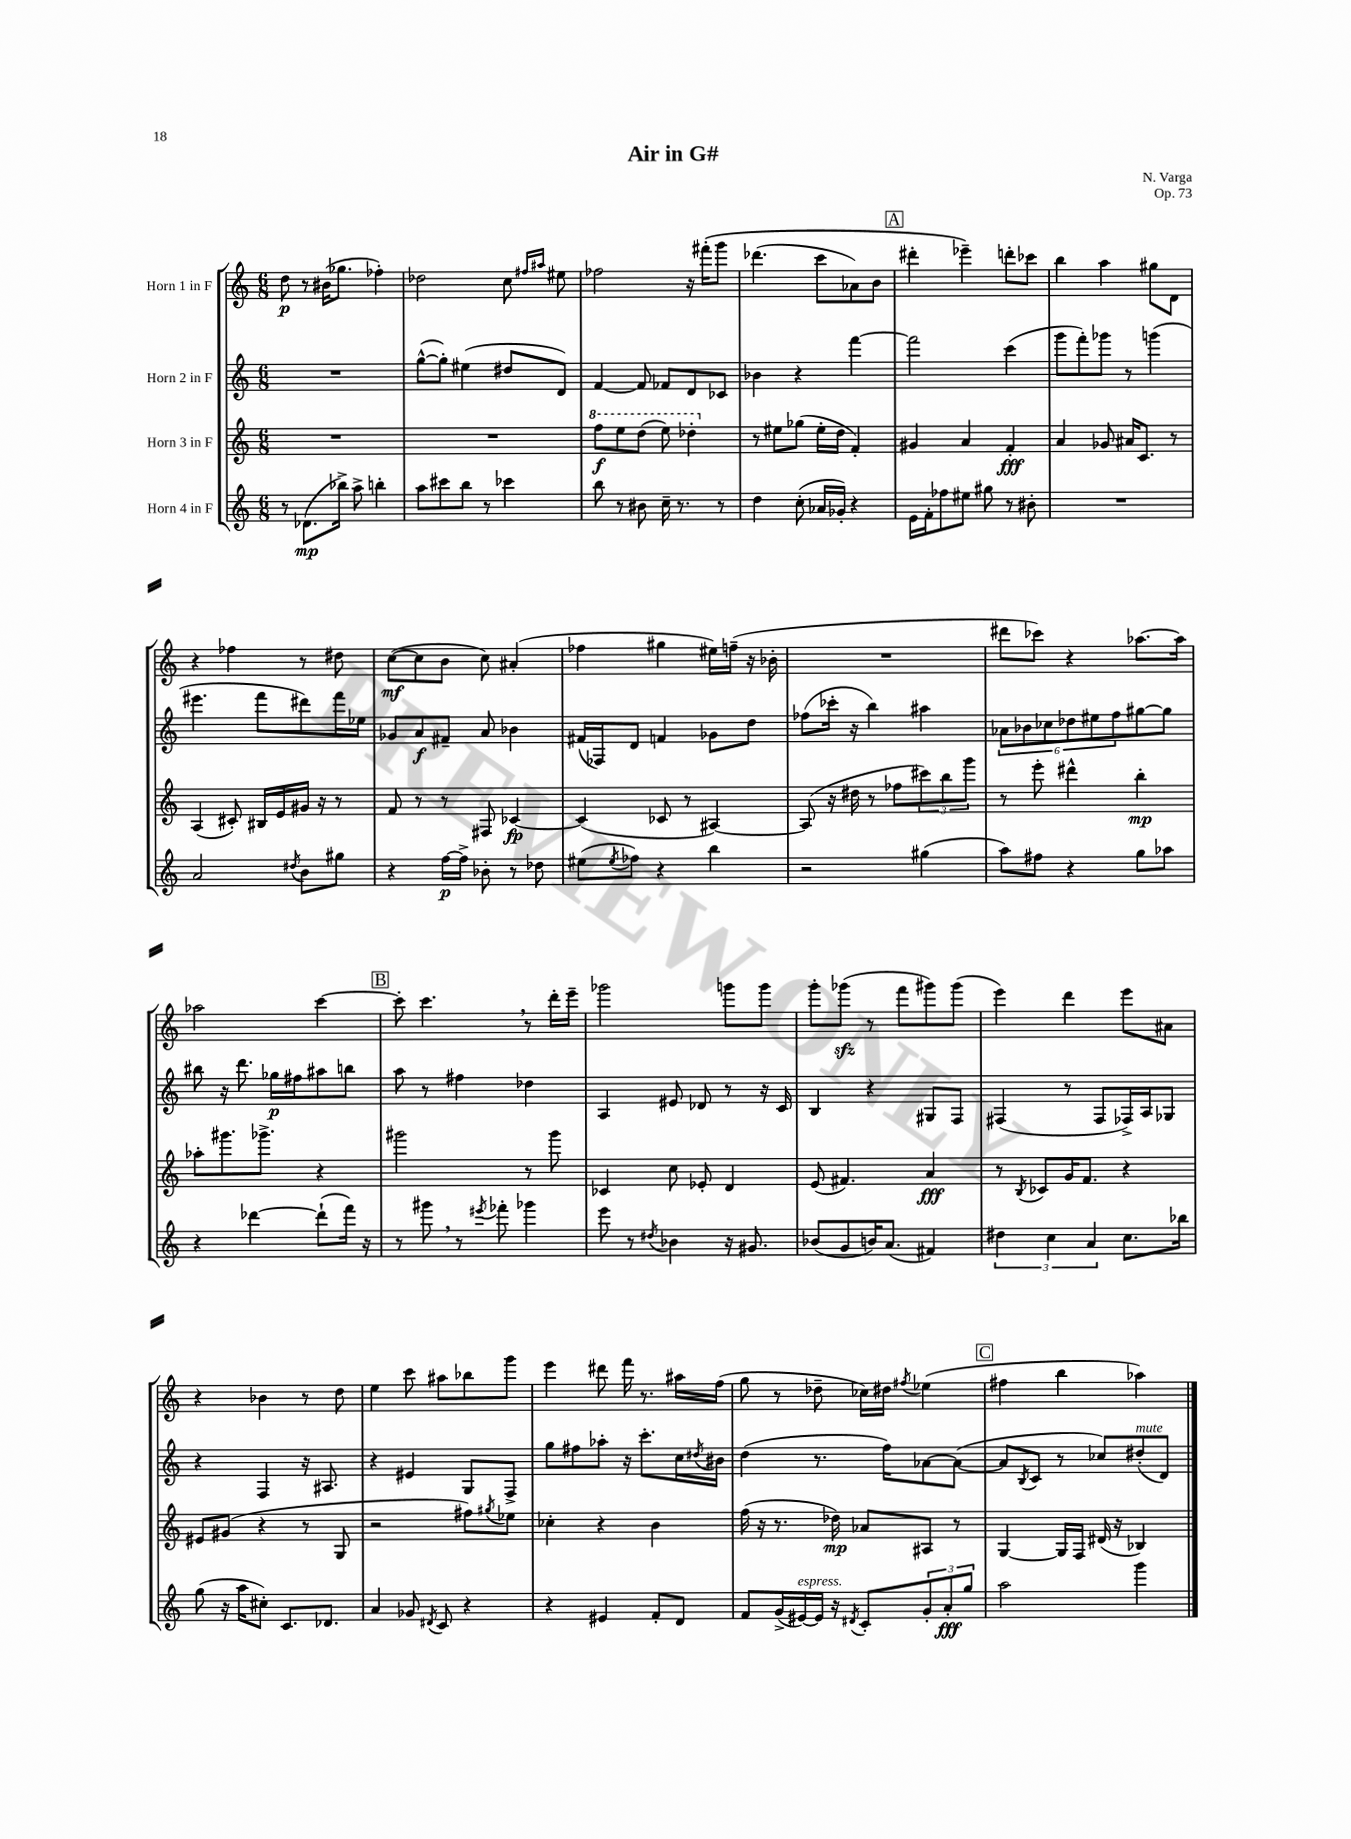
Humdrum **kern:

**kern	**kern	**kern	**kern
*staff4	*staff3	*staff2	*staff1
*clefG2	*clefG2	*clefG2	*clefG2
*k[]	*k[]	*k[]	*k[]
*M6/8	*M6/8	*M6/8	*M6/8
8r	2.r	2.r	8dd\
(8.d-\L	.	.	8r
.	.	.	(16b#\LK
16bb-^\Jk)	.	.	8.gg-\J
8aa^\	.	.	.
4bb'\	.	.	4ff-'\)
=	=	=	=
8aa\L	2.r	([8gg^^\L	2dd-\
8ccc#\	.	8gg'\]J)	.
8bb\J	.	(4ee#\	.
8r	.	.	.
4ccc-\	.	8dd#/L	8cc\
.	.	.	16qqff#/LL
.	.	.	16qqaa#/JJ
.	.	8d/J)	8ee#\
=	=	=	=
8bb\	8fff\L	[4f/	2ff-\
8r	8eee\	.	.
8b#\	(8ddd\J	8f/]	.
16cc~\	8eee\)	8f-/L	.
8.r	.	.	.
.	4ddd-'\	8d/	16r
.	.	.	&(16fff#'\LK
8r	.	8c-/J	8ggg\J
=	=	=	=
4dd\	8r	4b-\	(4.ddd-\
.	8ee#\L	.	.
(8cc'\	(8gg-\J	4r	.
16a-/LL	16ee#'\LL	.	8ccc\L
16g-'/JJ)	16dd\JJ	.	.
4r	4f'/)	[4fff\	8a-\)
.	.	.	8b\J
=	=	=	=
16e\LL	4g#/	2fff\]	4ddd#'\
16f'\J	.	.	.
8ff-\	.	.	.
8ee#\J	4a/	.	4eee-~\&)
8gg#\	.	.	.
8r	4f'/	(4ccc\	8ddd'\L
8b#'\	.	.	8ccc-\J
=	=	=	=
2.r	4a/	8ggg\L	4bb\
.	.	8fff'\)	.
.	8g-/	8ggg-\J	4aa\
.	16a#/LK	8r	.
.	8.c/J	.	.
.	.	(4ggg\	8gg#\L
.	8r	.	8d\J
=	=	=	=
2a/	(4A/	4.eee#\	4r
.	8c#'/)	.	4ff-\
.	16B#/LL	8fff\L	.
.	16e/	.	.
8qdd#/	.	.	.
8b\L	16g#/JJ	8ddd#\)	8r
.	16r	.	.
8gg#\J	8r	16fff\L	8dd#\
.	.	16ee-\JJ	.
=	=	=	=
4r	8f/	8g-/L	([8cc\L
.	8r	8a/	8cc\]
[16ff\LL	8r	8f#~/J	8b\J
16ff^\]JJ	.	.	.
8b-'\	8F#/	8a/	8cc\)
8r	[4c-/	4b-\	(4a#'/
8dd-\	.	.	.
=	=	=	=
(8ee#\L	(4c-/]	(16f#/LL	4ff-\
.	.	16F-/J)	.
8qee#/	.	.	.
8ff-\J)	.	8d/J	.
4r	8c-/	4f/	4gg#\
.	8r	.	.
4bb\	[4A#/)	8g-\L	16ee#\LL)
.	.	.	(16ff~\JJ
.	.	8dd\J	16r
.	.	.	16b-'\
=	=	=	=
2r	(8A#/]	(8ff-\L	2.r
.	16r	16ccc-'\Jk	.
.	16dd#\	16r	.
.	8r	4bb\)	.
.	8ff-\L	.	.
(4gg#\	12ccc#\)	4aa#\	.
.	12bb\	.	.
.	12ggg\J	.	.
=	=	=	=
8aa\L)	8r	12a-\L	8ddd#\L
.	.	12b-\	.
8ff#\J	8eee'\	.	8ccc-\J)
.	.	12cc-\	.
4r	4ddd#^^\	12dd-\	4r
.	.	12ee#\	.
.	.	12ff\	.
8gg\L	4bb'\	[8gg#\	[8.aa-\L
8aa-\J	.	8gg#\]J	.
.	.	.	16aa-\]Jk
=	=	=	=
4r	8aa-'\L	8bb#\	2aa-\
.	8.ggg#\	16r	.
.	.	8.ddd\	.
[4ddd-\	.	.	.
.	8.ggg-^\J	.	.
.	.	16gg-\LL	.
.	.	16ff#\J	.
(8ddd-`\]L	4r	8aa#\	[4ccc\
16fff\Jk)	.	8bb\J	.
16r	.	.	.
=	=	=	=
8r	2ggg#\	8aa\	8ccc'\]
8ggg#\	.	8r	4.ccc\
8r	.	4ff#\	.
8qeee#/	.	.	.
8fff-'\	.	.	.
4ggg-\	8r	4dd-\	8r
.	8ggg#\	.	16ddd'\LL
.	.	.	16eee~\JJ
=	=	=	=
8eee\	4c-/	4A/	2ggg-\
8r	.	.	.
8qdd#/	.	.	.
4b-\	8cc\	8e#/	.
.	8e-'/	8d-/	.
16r	4d/	8r	8ggg\L
8.g#/	.	.	.
.	.	16r	8ggg\J
.	.	16c/	.
=	=	=	=
(8b-/L	(8e/	4B/	8ggg'\L
8g/	4.f#/)	.	(8ggg-\J
16b/K)	.	4r	8r
(8.a/J	.	.	.
.	.	.	8fff\L
4f#/)	4a/	8G#/L	8ggg#\)
.	.	8F/J	(8ggg#\J
=	=	=	=
6dd#\	8r	(4F#/	4eee\)
.	8qB/	.	.
.	8c-/L	.	.
6cc\	.	.	.
.	16g/K	8r	4ddd\
.	8.f/J	.	.
6a/	.	.	.
.	.	8F#/L	.
8.cc\L	4r	16F-^/L)	8eee\L
.	.	16A/J	.
.	.	8G-/J	8a#\J
16bb-\Jk	.	.	.
=	=	=	=
(8gg\	8e#/L	4r	4r
16r	(8g#/J	.	.
16aa\LK	.	.	.
8cc#'\J)	4r	4F/	4b-\
8.c/L	.	.	.
.	8r	16r	8r
8.d-/J	.	8.A#/	.
.	8G/	.	8dd\
=	=	=	=
4a/	2r	4r	4ee\
8g-/	.	4e#/	8ccc\
8qd#/	.	.	.
8c/	.	.	8aa#\L
4r	8ff#\L)	8G/L	8bb-\
.	8qgg#/	.	.
.	8ee-\J	8F^/J	8ggg\J
=	=	=	=
4r	4cc-'\	8gg\L	4eee\
.	.	8ff#\	.
4e#/	4r	8aa-'\J	8ddd#\
.	.	16r	16fff\
.	.	8.ccc'\L	8.r
8f'/L	4b\	.	.
8d/J	.	16cc\L	16aa#\LL
.	.	8qdd#/	.
.	.	16b#\JJ	(16ff\JJ
=	=	=	=
8f/L	(16ff\	(4dd\	8gg\
.	16r	.	.
(16g^/L	8.r	.	8r
[16e#/)	.	.	.
16e#/]JJ	.	8.r	8dd-~\
16r	16dd-\)	.	.
8qd#/	.	.	.
8c'/L	8a-/L	.	16cc-\LL)
.	.	16ff\LK)	16dd#\JJ
.	.	.	8qff#/
12g'/	8A#/J	[8a-\	(4ee-\
12a'/	.	.	.
.	8r	(8a-\_J	.
12gg/J	.	.	.
=	=	=	=
2aa\	[4G/	8a-/]L	4ff#\
.	.	8qB/	.
.	.	8c/J	.
.	16G/]LL	8r	4bb\
.	16F/JJ	.	.
.	(16d#/	8cc-/L)	.
.	16r	.	.
4ggg\	4B-/)	(8dd#'/	4aa-\)
.	.	8d/J)	.
==	==	==	==
*-	*-	*-	*-
